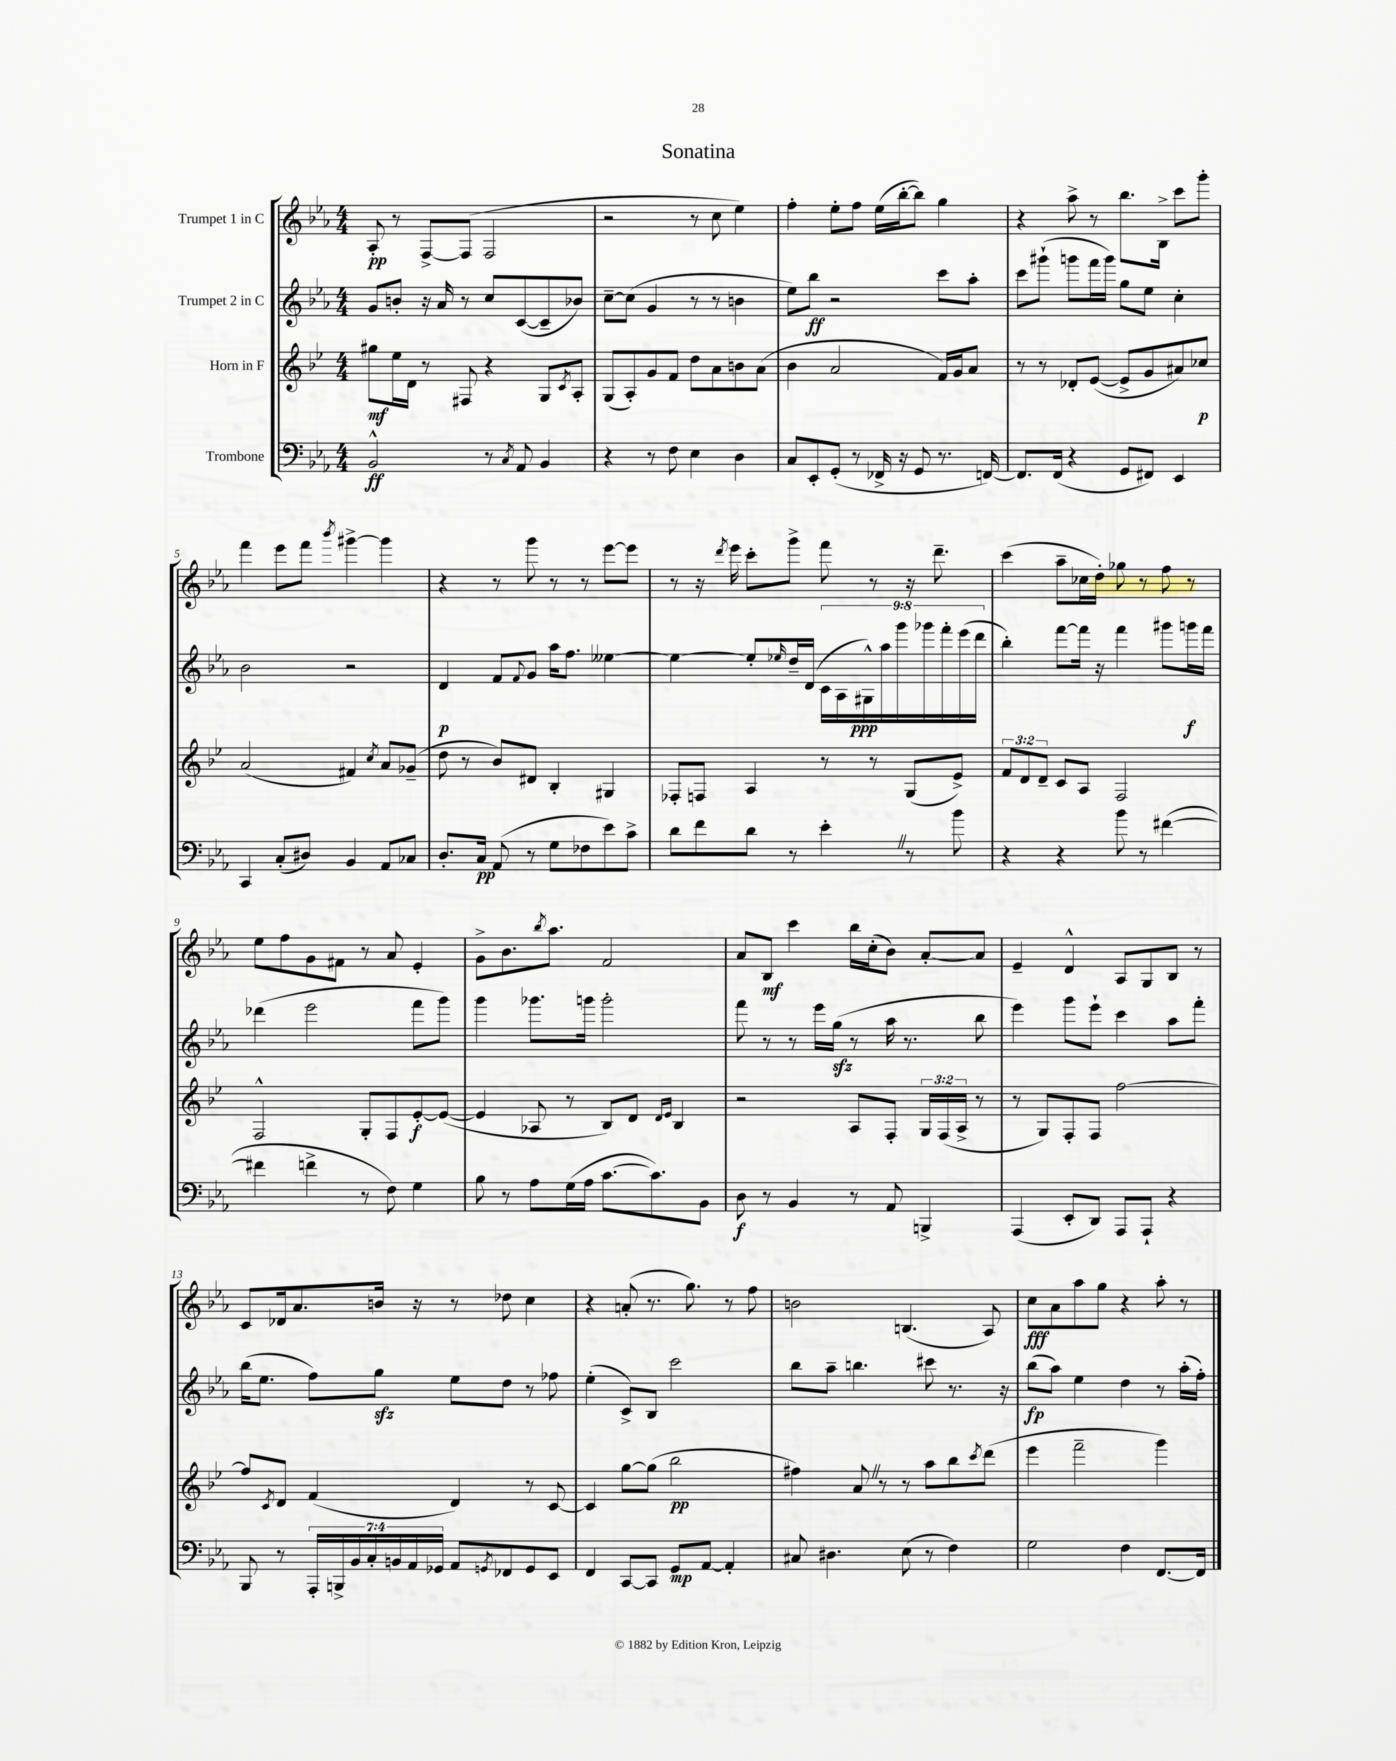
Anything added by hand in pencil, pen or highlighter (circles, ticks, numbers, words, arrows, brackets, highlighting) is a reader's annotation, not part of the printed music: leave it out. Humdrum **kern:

**kern	**dynam	**kern	**dynam	**kern	**dynam	**kern	**dynam
*part4	*part4	*part3	*part3	*part2	*part2	*part1	*part1
*staff4	*staff4	*staff3	*staff3	*staff2	*staff2	*staff1	*staff1
*I"Trombone	*	*I"Horn in F	*	*I"Trumpet 2 in C	*	*I"Trumpet 1 in C	*
*clefF4	*	*clefG2	*	*clefG2	*	*clefG2	*
*k[b-e-a-]	*	*k[b-e-]	*	*k[b-e-a-]	*	*k[b-e-a-]	*
*M4/4	*	*M4/4	*	*M4/4	*	*M4/4	*
=1	=1	=1	=1	=1	=1	=1	=1
2BB-^^/	ff	8gg#X\L	mf	8g/L	.	8A-'/	pp
.	.	16ee-\L	.	8bn'/J	.	8r	.
.	.	16d\JJ	.	.	.	.	.
.	.	8r	.	16r	.	[8F^/L	.
.	.	.	.	16a-/	.	.	.
.	.	8F#X/	.	8r	.	(8F/J]	.
8r	.	4r	.	8cc/L	.	2F/	.
8qC/	.	.	.	.	.	.	.
8AA-/	.	.	.	([8c/	.	.	.
4BB-/	.	8G/L	.	8c~/]	.	.	.
.	.	8qc/	.	.	.	.	.
.	.	8A'/J	.	8b-X/J)	.	.	.
=2	=2	=2	=2	=2	=2	=2	=2
4r	.	(8G/L	.	[8cc~\L	.	2r	.
.	.	8A'/)	.	(8cc\J]	.	.	.
8r	.	8g/	.	4g/	.	.	.
8F\	.	8f/J	.	.	.	.	.
4E-\	.	8dd\L	.	8r	.	8r	.
.	.	8a\	.	8r	.	8cc\	.
4D\	.	8bn\	.	4bn\	.	4ee-\)	.
.	.	(8a\J	.	.	.	.	.
=3	=3	=3	=3	=3	=3	=3	=3
8C/L	.	4b-\	.	8ee-\L)	.	4ff'\	.
8EE-'/	.	.	.	8bb-\J	ff	.	.
(8GG'/J	.	2a/	.	2r	.	8ee-'\L	.
8r	.	.	.	.	.	8ff\J	.
16FF-X^/	.	.	.	.	.	(16ee-\LL	.
16r	.	.	.	.	.	[16bb-'\J	.
8GG/	.	.	.	.	.	8bb-\J])	.
8.r	.	16f/LL)	.	8ccc\L	.	4gg\	.
.	.	16g/J	.	.	.	.	.
.	.	8a/J	.	8aa-'\J	.	.	.
[16FFn/)	.	.	.	.	.	.	.
=4	=4	=4	=4	=4	=4	=4	=4
8.FF/L]	.	8r	.	8ccc\L	.	4r	.
.	.	8r	.	(8ggg#X`\J	.	.	.
(16FF/Jk	.	.	.	.	.	.	.
4r	.	8d-X'/L	.	8gggn\L	.	8aa-^\	.
.	.	([8e-/J	.	16fff\L	.	8r	.
.	.	.	.	16ggg\JJ)	.	.	.
8GG/L	.	8e-^/L]	.	8gg\L	.	8.bb-\L	.
8FF#X/J)	.	8g/	.	8ee-\J	.	.	.
.	.	.	.	.	.	16B-^\Jk	.
4EE-/	.	8a#X/)	.	4cc'\	.	8ccc\L	.
.	.	8cc-X/J	p	.	.	8ggg'\J	.
!!LO:LB:g=z
=5	=5	=5	=5	=5	=5	=5	=5
4CC/	.	(2a/	.	2b-\	.	4fff\	.
(8C'/L	.	.	.	.	.	8eee-\L	.
8D#X/J)	.	.	.	.	.	8fff\J	.
.	.	.	.	.	.	8qbbb-/	.
4BB-/	.	4f#X/)	.	2r	.	[4ggg#X^\	.
.	.	8qcc/	.	.	.	.	.
8AA-/L	.	8a/L	.	.	.	4ggg#\]	.
8C-X/J	.	(8g-X~/J	.	.	.	.	.
=6	=6	=6	=6	=6	=6	=6	=6
8.D'/L	.	8dd\	.	4d/	p	4r	.
.	.	8r	.	.	.	.	.
16C/Jk	pp	.	.	.	.	.	.
(8AA-/	.	8b-/L)	.	8f/L	.	8r	.
.	.	.	.	8qqf/	.	.	.
8r	.	8d#X/J	.	8g/J	.	8ggg\	.
8G\L	.	4B-'/	.	16aa-\KL	.	8r	.
.	.	.	.	8.ff\J	.	.	.
8F-X\	.	.	.	.	.	8r	.
8e-\)	.	4G#X/	.	[4ee--X\	.	[8eee-\L	.
8c^\J	.	.	.	.	.	8eee-\J]	.
=7	=7	=7	=7	=7	=7	=7	=7
8d\L	.	8F-X'/L	.	4ee--\_	.	8r	.
8f\	.	8Fn/J	.	.	.	16r	.
.	.	.	.	.	.	8qddd/	.
.	.	.	.	.	.	16eee-\	.
8d\J	.	4A/	.	8ee--'/L]	.	8ccc'\L	.
.	.	.	.	16qqee-X/	.	.	.
8r	.	.	.	16dd~/L	.	8ggg^\J	.
.	.	.	.	(16d/JJ	.	.	.
4e-'Z\	.	8r	.	18c\LL	.	8fff\	.
.	.	.	.	18A-\	.	.	.
.	.	.	.	18G#X^^\)	ppp	.	.
.	.	8r	.	.	.	8r	.
.	.	.	.	18aa-\	.	.	.
.	.	.	.	18ggg\	.	.	.
8r	.	(8G/L	.	.	.	16r	.
.	.	.	.	18ggg-X\	.	.	.
.	.	.	.	.	.	8.ddd~\	.
.	.	.	.	18fff'\	.	.	.
8b-\	.	8e-^/J)	.	.	.	.	.
.	.	.	.	(18eee-\	.	.	.
.	.	.	.	18ddd\JJ	.	.	.
=8	=8	=8	=8	=8	=8	=8	=8
4r	.	12f/L	.	4bb-'\)	.	(4ccc\	.
.	.	12d/	.	.	.	.	.
.	.	12d~/J	.	.	.	.	.
4r	.	8c/L	.	[8fff\L	.	8aa-~\L	.
.	.	8A/J	.	16fff\Jk]	.	16cc-X\L	.
.	.	.	.	16r	.	16dd'\JJ)	.
8b-\	.	2F/	.	4fff\	.	8gg-X\	.
8r	.	.	.	.	.	8r	.
([4f#X\	.	.	.	8ggg#X\L	.	8ff\	.
.	.	.	.	16gggn\L	f	8r	.
.	.	.	.	16fff\JJ	.	.	.
!!LO:LB:g=z
=9	=9	=9	=9	=9	=9	=9	=9
4f#X\]	.	2F^^/	.	(4ddd-X\	.	8ee-\L	.
.	.	.	.	.	.	8ff\	.
4fn^\	.	.	.	2eee-\	.	8g\	.
.	.	.	.	.	.	8f#X\J	.
8r	.	8G'/L	.	.	.	8r	.
8F\)	.	8F/	.	.	.	8a-/	.
4G\	.	[8e-'/	f	8fff\L	.	4e-'/	.
.	.	(8e-/J_	.	8ggg\J)	.	.	.
=10	=10	=10	=10	=10	=10	=10	=10
8B-\	.	4e-/]	.	4ggg\	.	8g^\L	.
8r	.	.	.	.	.	8.b-\	.
8A-\L	.	8A-X/	.	8.ggg-X\L	.	.	.
.	.	.	.	.	.	8qbb-/	.
.	.	.	.	.	.	8.aa-\J	.
(16G\L	.	8r	.	.	.	.	.
16A-\JJ	.	.	.	16gggn\Jk	.	.	.
[8.c\L	.	8B-/L)	.	2ggg'\	.	2f/	.
.	.	8d/J	.	.	.	.	.
8.c\])	.	.	.	.	.	.	.
.	.	16qqd/LL	.	.	.	.	.
.	.	16qqe-/JJ	.	.	.	.	.
.	.	4B-/	.	.	.	.	.
8BB-\J	.	.	.	.	.	.	.
=11	=11	=11	=11	=11	=11	=11	=11
8D\	f	2r	.	8fff\	.	8a-/L	.
8r	.	.	.	8r	.	8B-/J	mf
4BB-/	.	.	.	8r	.	4ccc\	.
.	.	.	.	16eee-\LL	.	.	.
.	.	.	.	(16ggzz\JJ	.	.	.
8r	.	8A/L	.	8r	.	16bb-\LL	.
.	.	.	.	.	.	(16cc'\J	.
8AA-/	.	8F'/J	.	16aa-\	.	8b-\J)	.
.	.	.	.	8.r	.	.	.
4BBBn^/	.	24G/LL	.	.	.	[8a-'/L	.
.	.	(24F/	.	.	.	.	.
.	.	24A^/JJ	.	.	.	.	.
.	.	8r	.	8bb-\	.	8a-/J]	.
=12	=12	=12	=12	=12	=12	=12	=12
(4AAA-/	.	8r	.	4eee-\)	.	4e-~/	.
.	.	8G/L)	.	.	.	.	.
8EE-'/L	.	8F'/	.	8ggg\L	.	4d^^/	.
8DD/J)	.	8F/J	.	8eee-`\J	.	.	.
8AAA-/L	.	[2ff\	.	4ccc\	.	8A-/L	.
8AAA-`/J	.	.	.	.	.	8G/	.
4r	.	.	.	8aa-\L	.	8B-/J	.
.	.	.	.	8fff'\J	.	8r	.
!!LO:LB:g=z
=13	=13	=13	=13	=13	=13	=13	=13
8BBB-/	.	8ff/L]	.	(16bb-\KL	.	8c/L	.
.	.	.	.	8.ee-\J	.	.	.
.	.	8qc/	.	.	.	.	.
8r	.	8d/J	.	.	.	16d-X/k	.
.	.	.	.	.	.	8.a-/	.
28AAA-'/LL	.	(4f/	.	8ff\L)	.	.	.
28BBBn^/	.	.	.	.	.	.	.
28BB-/	.	.	.	.	.	.	.
28C'/	.	.	.	.	.	.	.
.	.	.	.	8ggzz\J	.	16bn/Jk	.
28BBn/	.	.	.	.	.	.	.
28AA-/	.	.	.	.	.	.	.
.	.	.	.	.	.	16r	.
28GG-X/JJ	.	.	.	.	.	.	.
8AA-/L	.	4d/)	.	8ee-\L	.	8r	.
8qGGn/	.	.	.	.	.	.	.
8FF-X/	.	.	.	8dd\J	.	8dd-X\	.
8GG/	.	8r	.	8r	.	4cc\	.
8EE-/J	.	[8c/	.	8ff-X\	.	.	.
=14	=14	=14	=14	=14	=14	=14	=14
4FF/	.	4c/]	.	(4ee-'\	.	4r	.
[8CC/L	.	[8gg\L	.	8c^/L)	.	(8an'/	.
8CC/J]	.	(8gg\J]	.	8B-/J	.	8.r	.
8GG/L	mp	2bb-\	pp	2ccc\	.	.	.
.	.	.	.	.	.	8.gg\)	.
[8AA-/J	.	.	.	.	.	.	.
4AA-'/]	.	.	.	.	.	8r	.
.	.	.	.	.	.	8ff\	.
=15	=15	=15	=15	=15	=15	=15	=15
8C#X/	.	4ff#X\)	.	8bb-\L	.	2bn\	.
4.D#X\	.	.	.	8aa-~\J	.	.	.
.	.	8aZ/	.	4.bbn\	.	.	.
.	.	8r	.	.	.	.	.
(8E-\	.	8r	.	.	.	(4.Bn/	.
8r	.	8aa\L	.	8ccc#X\	.	.	.
4F\)	.	8bb-\	.	8.r	.	.	.
.	.	8qccc/	.	.	.	.	.
.	.	(8ddd\J	.	.	.	8A-/)	.
.	.	.	.	16r	.	.	.
=16	=16	=16	=16	=16	=16	=16	=16
2G\	.	4eee-\	.	(8bb-\L	fp	8cc\L	fff
.	.	.	.	8aa-\J)	.	8a-\	.
.	.	2fff~\	.	4ee-\	.	8aa-\	.
.	.	.	.	.	.	8gg\J	.
4F\	.	.	.	4dd\	.	4r	.
[8.FF/L	.	4ggg\)	.	8r	.	8aa-'\	.
.	.	.	.	(16aa-'\LL	.	8r	.
16FF/Jk]	.	.	.	16ff'\JJ)	.	.	.
==	==	==	==	==	==	==	==
*-	*-	*-	*-	*-	*-	*-	*-
